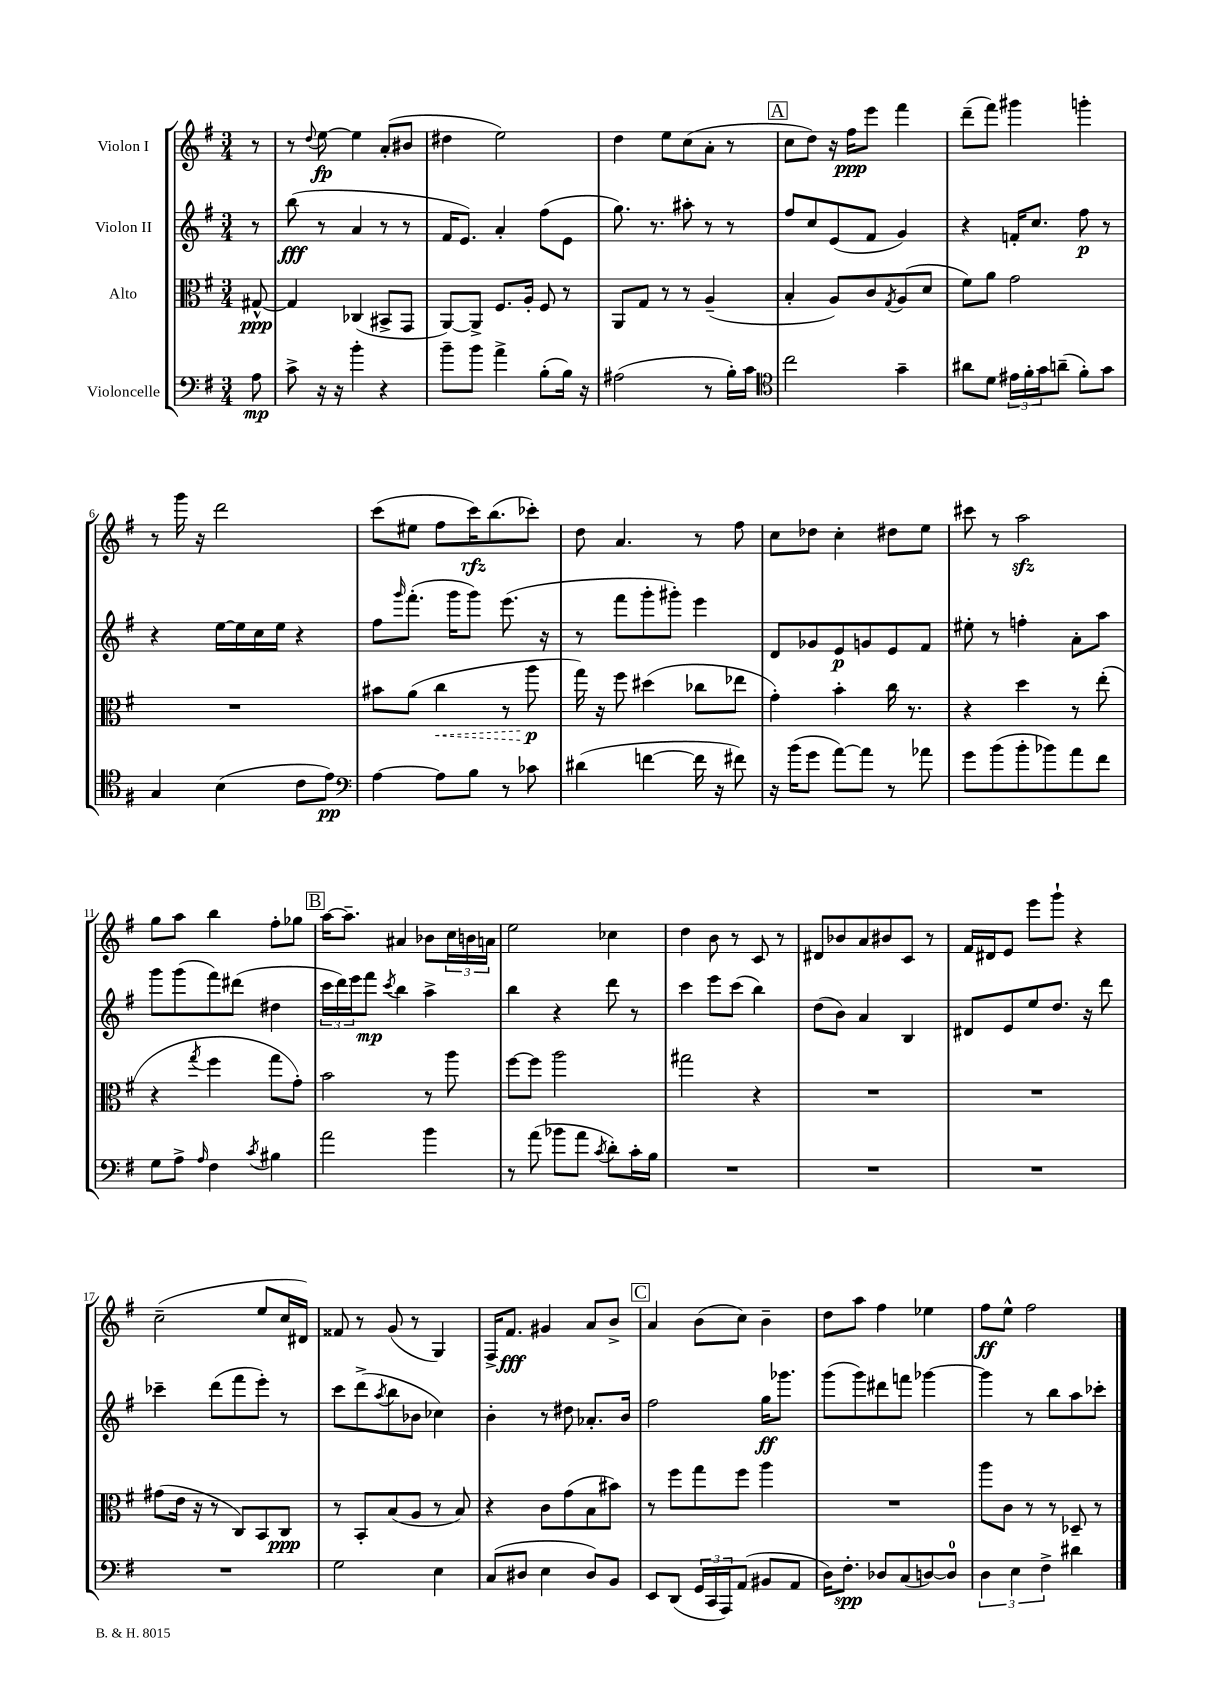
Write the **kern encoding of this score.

**kern	**dynam	**kern	**dynam	**kern	**dynam	**kern	**dynam
*part4	*part4	*part3	*part3	*part2	*part2	*part1	*part1
*staff4	*staff4	*staff3	*staff3	*staff2	*staff2	*staff1	*staff1
*I"Violoncelle	*	*I"Alto	*	*I"Violon II	*	*I"Violon I	*
*clefF4	*	*clefC3	*	*clefG2	*	*clefG2	*
*k[f#]	*	*k[f#]	*	*k[f#]	*	*k[f#]	*
*M3/4	*	*M3/4	*	*M3/4	*	*M3/4	*
=	=	=	=	=	=	=	=
8A\	mp	[8G#X^^/	ppp	8r	.	8r	.
=1	=1	=1	=1	=1	=1	=1	=1
8c^\	.	4G#/]	.	(8bb\	fff	8r	.
.	.	.	.	.	.	8qqdd/	.
16r	.	.	.	8r	.	[8ee\	fp
16r	.	.	.	.	.	.	.
4b'\	.	(4C-X/	.	4a/	.	4ee\]	.
4r	.	8BB#X^/L	.	8r	.	(8a'/L	.
.	.	8GG/J	.	8r	.	8b#X/J	.
=2	=2	=2	=2	=2	=2	=2	=2
8b~\L	.	[8AA/L)	.	16f#/KL	.	4dd#X\	.
.	.	.	.	8.e/J)	.	.	.
8b\J	.	8AA^/J]	.	.	.	.	.
4a^\	.	8.F#/L	.	4a'/	.	2ee\)	.
.	.	16A'/Jk	.	.	.	.	.
(8B'\L	.	8F#/	.	(8ff#\L	.	.	.
16B\Jk)	.	8r	.	8e\J	.	.	.
16r	.	.	.	.	.	.	.
=3	=3	=3	=3	=3	=3	=3	=3
(2A#X\	.	8AA/L	.	8.gg\)	.	4dd\	.
.	.	8G/J	.	.	.	.	.
.	.	.	.	8.r	.	.	.
.	.	8r	.	.	.	8ee\L	.
.	.	8r	.	8aa#X'\	.	(8cc\	.
8r	.	(4A~/	.	8r	.	8a'\J	.
16B'\LL)	.	.	.	8r	.	8r	.
16c\JJ	.	.	.	.	.	.	.
!!LO:REH:place=s1:t=A
=4	=4	=4	=4	=4	=4	=4	=4
*clefC4	*	*	*	*	*	*	*
2cc\	.	4B'/	.	8ff#/L	.	8cc\L	.
.	.	.	.	8cc/	.	8dd\J)	.
.	.	8A/L)	.	(8e/	.	16r	.
.	.	.	.	.	.	16ff#\KL	ppp
.	.	8c/	.	8f#/J	.	8eee\J	.
.	.	8qG/	.	.	.	.	.
4g~\	.	(8A/	.	4g/)	.	4fff#\	.
.	.	8d/J	.	.	.	.	.
=5	=5	=5	=5	=5	=5	=5	=5
8a#X\L	.	8f#\L)	.	4r	.	(8ddd~\L	.
8d\J	.	8a\J	.	.	.	8fff#\J)	.
24e#X\LL	.	2g\	.	16fn'/KL	.	4ggg#X\	.
24f#'\	.	.	.	.	.	.	.
.	.	.	.	8.cc/J	.	.	.
24g\J	.	.	.	.	.	.	.
(8an~\J	.	.	.	.	.	.	.
8f#'\L)	.	.	.	8ff#\	p	4gggn'\	.
8g\J	.	.	.	8r	.	.	.
!!LO:LB:g=z
=6	=6	=6	=6	=6	=6	=6	=6
4G/	.	2.r	.	4r	.	8r	.
.	.	.	.	.	.	16ggg\	.
.	.	.	.	.	.	16r	.
(4B\	.	.	.	[16ee\LL	.	2ddd\	.
.	.	.	.	16ee\]	.	.	.
.	.	.	.	16cc\	.	.	.
.	.	.	.	16ee\JJ	.	.	.
8c\L	.	.	.	4r	.	.	.
8e\J)	pp	.	.	.	.	.	.
=7	=7	=7	=7	=7	=7	=7	=7
*clefF4	*	*	*	*	*	*	*
[4A\	.	8b#X\L	.	8ff#\L	.	(8ccc\L	.
.	.	.	.	16qqggg/	.	.	.
.	.	(8a\J	.	(8.fff#'\J	.	8ee#X\J	.
!	!	!	!LO:HP:b	!	!	!	!
8A\L]	.	4cc\	<	.	.	8ff#\L	.
.	.	.	.	16ggg\KL	.	.	.
8B\J	.	.	.	8ggg\J)	.	16ccc\K)	rfz
.	.	.	.	.	.	(8.bb\	.
8r	.	8r	.	(8.eee\	.	.	.
8c-X\	.	8aa\	p	.	.	8ccc-X'\J)	.
.	.	.	.	16r	.	.	.
.	.	.	[	.	.	.	.
=8	=8	=8	=8	=8	=8	=8	=8
(4d#X\	.	16gg\)	.	8r	.	8dd\	.
.	.	16r	.	.	.	.	.
.	.	8ff#\	.	8fff#\L	.	4.a/	.
[4fn\	.	(4dd#X\	.	8ggg'\	.	.	.
.	.	.	.	8ggg#X'\J)	.	.	.
16f\]	.	8cc-X\L	.	4eee\	.	8r	.
16r	.	.	.	.	.	.	.
8f#X\)	.	8ee-X\J	.	.	.	8ff#\	.
=9	=9	=9	=9	=9	=9	=9	=9
16r	.	4g'\)	.	8d/L	.	8cc\L	.
(16b\KL	.	.	.	.	.	.	.
8g\J	.	.	.	8g-X/	.	8dd-X\J	.
[8a\L)	.	4b'\	.	8e/	p	4cc'\	.
8a\J]	.	.	.	8gn/	.	.	.
8r	.	16cc\	.	8e/	.	8dd#X\L	.
.	.	8.r	.	.	.	.	.
8a-X\	.	.	.	8f#/J	.	8ee\J	.
=10	=10	=10	=10	=10	=10	=10	=10
8g\L	.	4r	.	8ee#X'\	.	8ccc#X\	.
(8b\	.	.	.	8r	.	8r	.
8b'\	.	4dd\	.	4ffn'\	.	2aazz\	.
8b-X\)	.	.	.	.	.	.	.
8a\	.	8r	.	8a'\L	.	.	.
8f#\J	.	(8ee'\	.	8aa\J	.	.	.
!!LO:LB:g=z
=11	=11	=11	=11	=11	=11	=11	=11
8G\L	.	4r	.	8ggg\L	.	8gg\L	.
8A^\J	.	.	.	(8ggg\	.	8aa\J	.
16qqA/	.	8qgg/	.	.	.	.	.
4F#\	.	4ff#\	.	8fff#\)	.	4bb\	.
.	.	.	.	(8ddd#X\J	.	.	.
8qc/	.	.	.	.	.	.	.
4B#X\	.	8gg\L	.	4dd#X\	.	8ff#'\L	.
.	.	8g'\J)	.	.	.	8gg-X\J	.
!!LO:REH:place=s1:t=B
=12	=12	=12	=12	=12	=12	=12	=12
2a\	.	2b\	.	24ccc\LL	.	[16aa\KL	.
.	.	.	.	24ddd\)	.	.	.
.	.	.	.	.	.	8.aa~\J]	.
.	.	.	.	24eee\J	.	.	.
.	.	.	.	8fff#\J	mp	.	.
.	.	.	.	8qccc/	.	.	.
.	.	.	.	4bb\	.	4a#X/	.
4b\	.	8r	.	4aa^\	.	8b-X\L	.
.	.	8aa\	.	.	.	24cc\L	.
.	.	.	.	.	.	24bn\	.
.	.	.	.	.	.	24an\JJ	.
=13	=13	=13	=13	=13	=13	=13	=13
8r	.	[8ff#\L	.	4bb\	.	2ee\	.
(8a\	.	8ff#\J]	.	.	.	.	.
8b-X\L	.	2aa\	.	4r	.	.	.
8a\J	.	.	.	.	.	.	.
8qc/	.	.	.	.	.	.	.
8d'\L)	.	.	.	8ddd\	.	4cc-X\	.
16c'\L	.	.	.	8r	.	.	.
16B\JJ	.	.	.	.	.	.	.
=14	=14	=14	=14	=14	=14	=14	=14
2.r	.	2gg#X\	.	4ccc\	.	4dd\	.
.	.	.	.	8eee\L	.	8b\	.
.	.	.	.	(8ccc\J	.	8r	.
.	.	4r	.	4bb\)	.	8c/	.
.	.	.	.	.	.	8r	.
=15	=15	=15	=15	=15	=15	=15	=15
2.r	.	2.r	.	(8dd\L	.	8d#X/L	.
.	.	.	.	8b\J)	.	8b-X/	.
.	.	.	.	4a/	.	8a/	.
.	.	.	.	.	.	8b#X/	.
.	.	.	.	4B/	.	8c/J	.
.	.	.	.	.	.	8r	.
=16	=16	=16	=16	=16	=16	=16	=16
2.r	.	2.r	.	8d#X/L	.	16f#/LL	.
.	.	.	.	.	.	16d#X/J	.
.	.	.	.	8e/	.	8e/J	.
.	.	.	.	8ee/	.	8eee\L	.
.	.	.	.	8.dd/J	.	8ggg`\J	.
.	.	.	.	.	.	4r	.
.	.	.	.	16r	.	.	.
.	.	.	.	8ddd\	.	.	.
!!LO:LB:g=z
=17	=17	=17	=17	=17	=17	=17	=17
2.r	.	(8g#X\L	.	4ccc-X~\	.	(2cc~\	.
.	.	16e\Jk	.	.	.	.	.
.	.	16r	.	.	.	.	.
.	.	8r	.	(8ddd\L	.	.	.
.	.	8C/L)	.	8fff#\	.	.	.
.	.	8BB/	.	8eee'\J)	.	8ee/L	.
.	.	8C/J	ppp	8r	.	16cc/L	.
.	.	.	.	.	.	16d#X/JJ)	.
=18	=18	=18	=18	=18	=18	=18	=18
2G\	.	8r	.	8ccc\L	.	8f##X/	.
.	.	8BB'/L	.	(8ddd^\	.	8r	.
.	.	.	.	8qaa/	.	.	.
.	.	(8B/	.	8bb\	.	(8g/	.
.	.	8A/J	.	8b-X\J	.	8r	.
4E\	.	8r	.	4cc-X\)	.	4G/)	.
.	.	8B/)	.	.	.	.	.
=19	=19	=19	=19	=19	=19	=19	=19
(8C/L	.	4r	.	4b'\	.	16F#^/KL	.
.	.	.	.	.	.	8.f#/J	fff
8D#X/J	.	.	.	.	.	.	.
4E\	.	8c\L	.	8r	.	4g#X/	.
.	.	(8g\	.	8dd#X\	.	.	.
8D#/L)	.	8B\	.	8.a-X'/L	.	8a/L	.
8BB/J	.	8b#X\J)	.	.	.	8b^/J	.
.	.	.	.	16b/Jk	.	.	.
!!LO:REH:place=s1:t=C
=20	=20	=20	=20	=20	=20	=20	=20
8EE/L	.	8r	.	2ff#\	.	4a/	.
(8DD/J	.	8ff#\L	.	.	.	.	.
24GG/LL	.	8gg\	.	.	.	(8b\L	.
24CC/	.	.	.	.	.	.	.
24AAA/J)	.	.	.	.	.	.	.
(8AA/J	.	8ff#\J	.	.	.	8cc\J)	.
8BB#X/L	.	4aa\	.	16gg\KL	ff	4b~\	.
.	.	.	.	8.ggg-X\J	.	.	.
8AA/J	.	.	.	.	.	.	.
=21	=21	=21	=21	=21	=21	=21	=21
16D\KL)	.	2.r	.	(8ggg\L	.	8dd\L	.
8.F#'\J	spp	.	.	.	.	.	.
.	.	.	.	8ggg\)	.	8aa\J	.
8D-X/L	.	.	.	8ddd#X\	.	4ff#\	.
(8C/	.	.	.	8fffn\J	.	.	.
[8Dn/)	.	.	.	[4ggg-X\	.	4ee-X\	.
8D/J]	.	.	.	.	.	.	.
=22	=22	=22	=22	=22	=22	=22	=22
6D\	.	8aa\L	.	4ggg-\]	.	8ff#\L	ff
.	.	8c\J	.	.	.	8ee^^\J	.
6E\	.	.	.	.	.	.	.
.	.	8r	.	8r	.	2ff#\	.
6F#^\	.	.	.	.	.	.	.
.	.	8r	.	8bb\L	.	.	.
4d#X\	.	8D-X~/	.	8aa\	.	.	.
.	.	8r	.	8ccc-X'\J	.	.	.
==	==	==	==	==	==	==	==
*-	*-	*-	*-	*-	*-	*-	*-
